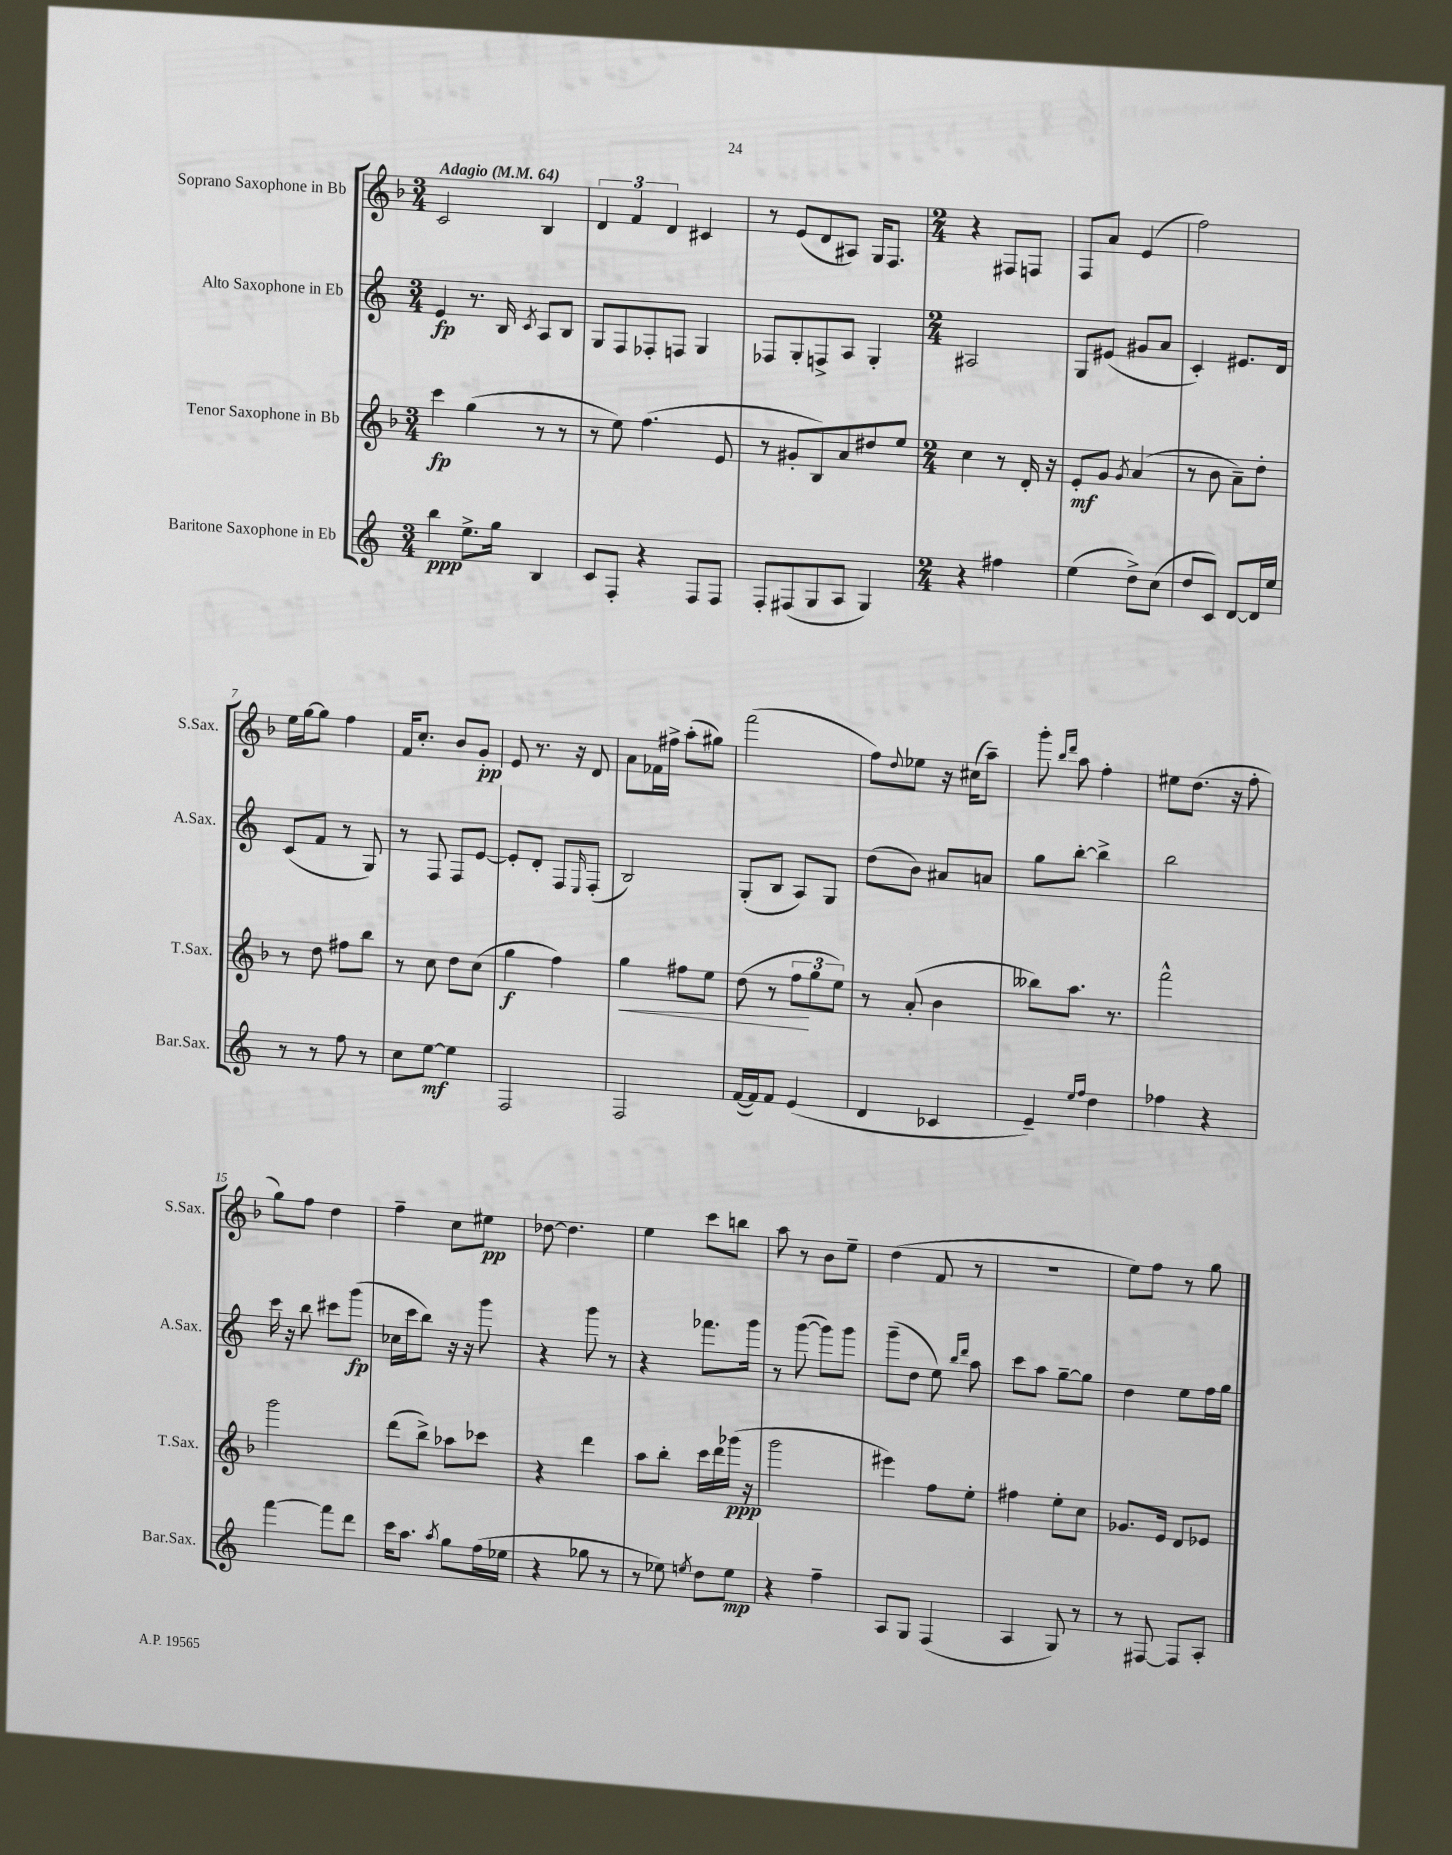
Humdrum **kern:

**kern	**kern	**kern	**kern
*staff4	*staff3	*staff2	*staff1
*clefG2	*clefG2	*clefG2	*clefG2
*k[]	*k[b-]	*k[]	*k[b-]
*M3/4	*M3/4	*M3/4	*M3/4
*MM64	*MM64	*MM64	*MM64
4bb\	4ccc\	4e/	2c/
8.ee^\L	(4gg\	8.r	.
16gg\Jk	.	16B/	.
.	.	8qc/	.
4B/	8r	8A/L	4B-/
.	8r	8B/J	.
=	=	=	=
8c/L	8r	8G/L	6d/
8F'/J	8ee\)	8F/	.
.	.	.	6f/
4r	(4.ff\	8F-'/	.
.	.	.	6d/
.	.	8F/J	.
8F/L	.	4G/	4c#/
8F/J	8e/	.	.
=	=	=	=
8F'/L	8r	8F-/L	8r
(8F#/	8g#'/L	8G'/	(8e/L
8G/	8B-/)	8F^/	8d/
8A/J	8a/	8A/J	8A#/J)
4G/)	8dd#/	4G'/	16G/LK
.	.	.	8.F/J
.	8ee/J	.	.
=	=	=	=
*M2/4	*M2/4	*M2/4	*M2/4
4r	4cc\	2A#/	4r
4ff#\	8r	.	8F#/L
.	16d'/	.	8F/J
.	16r	.	.
=	=	=	=
(4ee\	8e'/L	8G/L	8F/L
.	8g/J	(8e#/J	8a/J
.	8qg/	.	.
8dd^\L)	(4a/	8g#/L	(4e/
(8cc\J	.	8a/J	.
=	=	=	=
8dd/L	8r	4c'/)	2ff\)
8c/J)	8b-\	.	.
[8d/L	8a~\L)	8.e#/L	.
16d/]L	8dd'\J	.	.
16ee/JJ	.	16d/Jk	.
=	=	=	=
8r	8r	(8c/L	16ee\LL
.	.	.	[16gg\J
8r	8dd\	8f/J	8gg\]J
8ff\	8ff#\L	8r	4ff\
8r	8bb-\J	8G/)	.
=	=	=	=
8cc\L	8r	8r	16f/LK
.	.	.	8.cc'/J
[8ee\J	8cc\	8F/	.
4ee\]	8dd\L	8F/L	8b-/L
.	(8cc\J	[8e/J	8g'/J
=	=	=	=
2F/	4gg\	8e'/]L	8e/
.	.	8d'/J	8.r
.	4ff\)	8F/L	.
.	.	.	16r
.	.	16qqE/	.
.	.	(8F'/J	8d/
=	=	=	=
2F/	4gg\	2B/)	8a\L
.	.	.	16f-\L
.	.	.	16ff#^\JJ
.	8ff#\L	.	(8aa'\L
.	8ee\J	.	8gg#\J)
=	=	=	=
([16f/LL	(8dd\	(8G'/L	(2fff\
16f/]J)	.	.	.
8f/J	8r	8B/J	.
(4e/	12ff\L	8A/L)	.
.	12gg\	.	.
.	.	8G/J	.
.	12ee\J)	.	.
=	=	=	=
4d/	8r	(8dd\L	8ff\L)
.	.	.	8qqdd/
.	(8a'/	8b\J)	8ee-\J
4c-/	4b-\	8a#/L	16r
.	.	.	(16cc#\LK
.	.	8a/J	8aa~\J)
=	=	=	=
4e~/)	8bb--\L)	8gg\L	8ggg'\
.	.	.	16qqbb-/LL
.	.	.	16qqddd/JJ
.	8.aa\J	[8bb'\J	8aa\
16qqee/LL	.	.	.
16qqff/JJ	.	.	.
4dd\	.	4bb^\]	4ff'\
.	8.r	.	.
=	=	=	=
4ff-\	2fff^^\	2bb\	8ee#\L
.	.	.	(8.dd\J
4r	.	.	.
.	.	.	16r
.	.	.	8ff'\
=	=	=	=
[4fff\	2ggg\	16ccc\	8gg\L)
.	.	16r	.
.	.	8bb\	8ff\J
8fff\]L	.	8ccc#\L	4dd\
8ddd\J	.	(8ggg\J	.
=	=	=	=
16ccc\LK	(8ddd\L	16cc-\LL	4ff~\
8.aa\J	.	16ccc\J	.
.	8bb-^\J)	8bb\J)	.
8qaa/	.	.	.
8gg\L	8aa-\L	16r	8cc\L
.	.	16r	.
(16ff\L	8ccc-\J	8ggg\	8ee#\J
16ee-\JJ	.	.	.
=	=	=	=
4r	4r	4r	[8dd-\
.	.	.	4.dd-\]
8gg-\	4ddd\	8ggg\	.
8r	.	8r	.
=	=	=	=
8r	8aa\L	4r	4ee\
8ee-\)	8bb-'\J	.	.
8qee/	.	.	.
8dd\L	16ccc\LL	8.fff-\L	8ccc\L
.	16ddd\	.	.
8ee\J	(16ggg-\JJ	.	8bb\J
.	16r	16ggg\Jk	.
=	=	=	=
4r	2ggg\	8r	8aa\
.	.	([8ggg\	8r
4ff~\	.	8ggg\]L)	8b-\L
.	.	8ggg\J	8ee~\J
=	=	=	=
8A/L	4eee#\)	(8ggg~\L	(4dd\
8G/J	.	8dd\J	.
(4F/	8ff\L	8ee\)	8f/
.	.	16qqbb/LL	.
.	.	16qqddd/JJ	.
.	8ee'\J	8aa\	8r
=	=	=	=
4A/	4ff#\	8ccc\L	2r
.	.	8aa\J	.
8G/)	8ee'\L	[8gg~\L	.
8r	8cc\J	8gg\]J	.
=	=	=	=
8r	8.g-/L	4dd\	8ee\L)
[8F#/	.	.	8ff\J
.	16e/Jk	.	.
8F#/]L	8d/L	8ee\L	8r
8A'/J	8e-/J	16ff\L	8gg\
.	.	16gg\JJ	.
==	==	==	==
*-	*-	*-	*-
